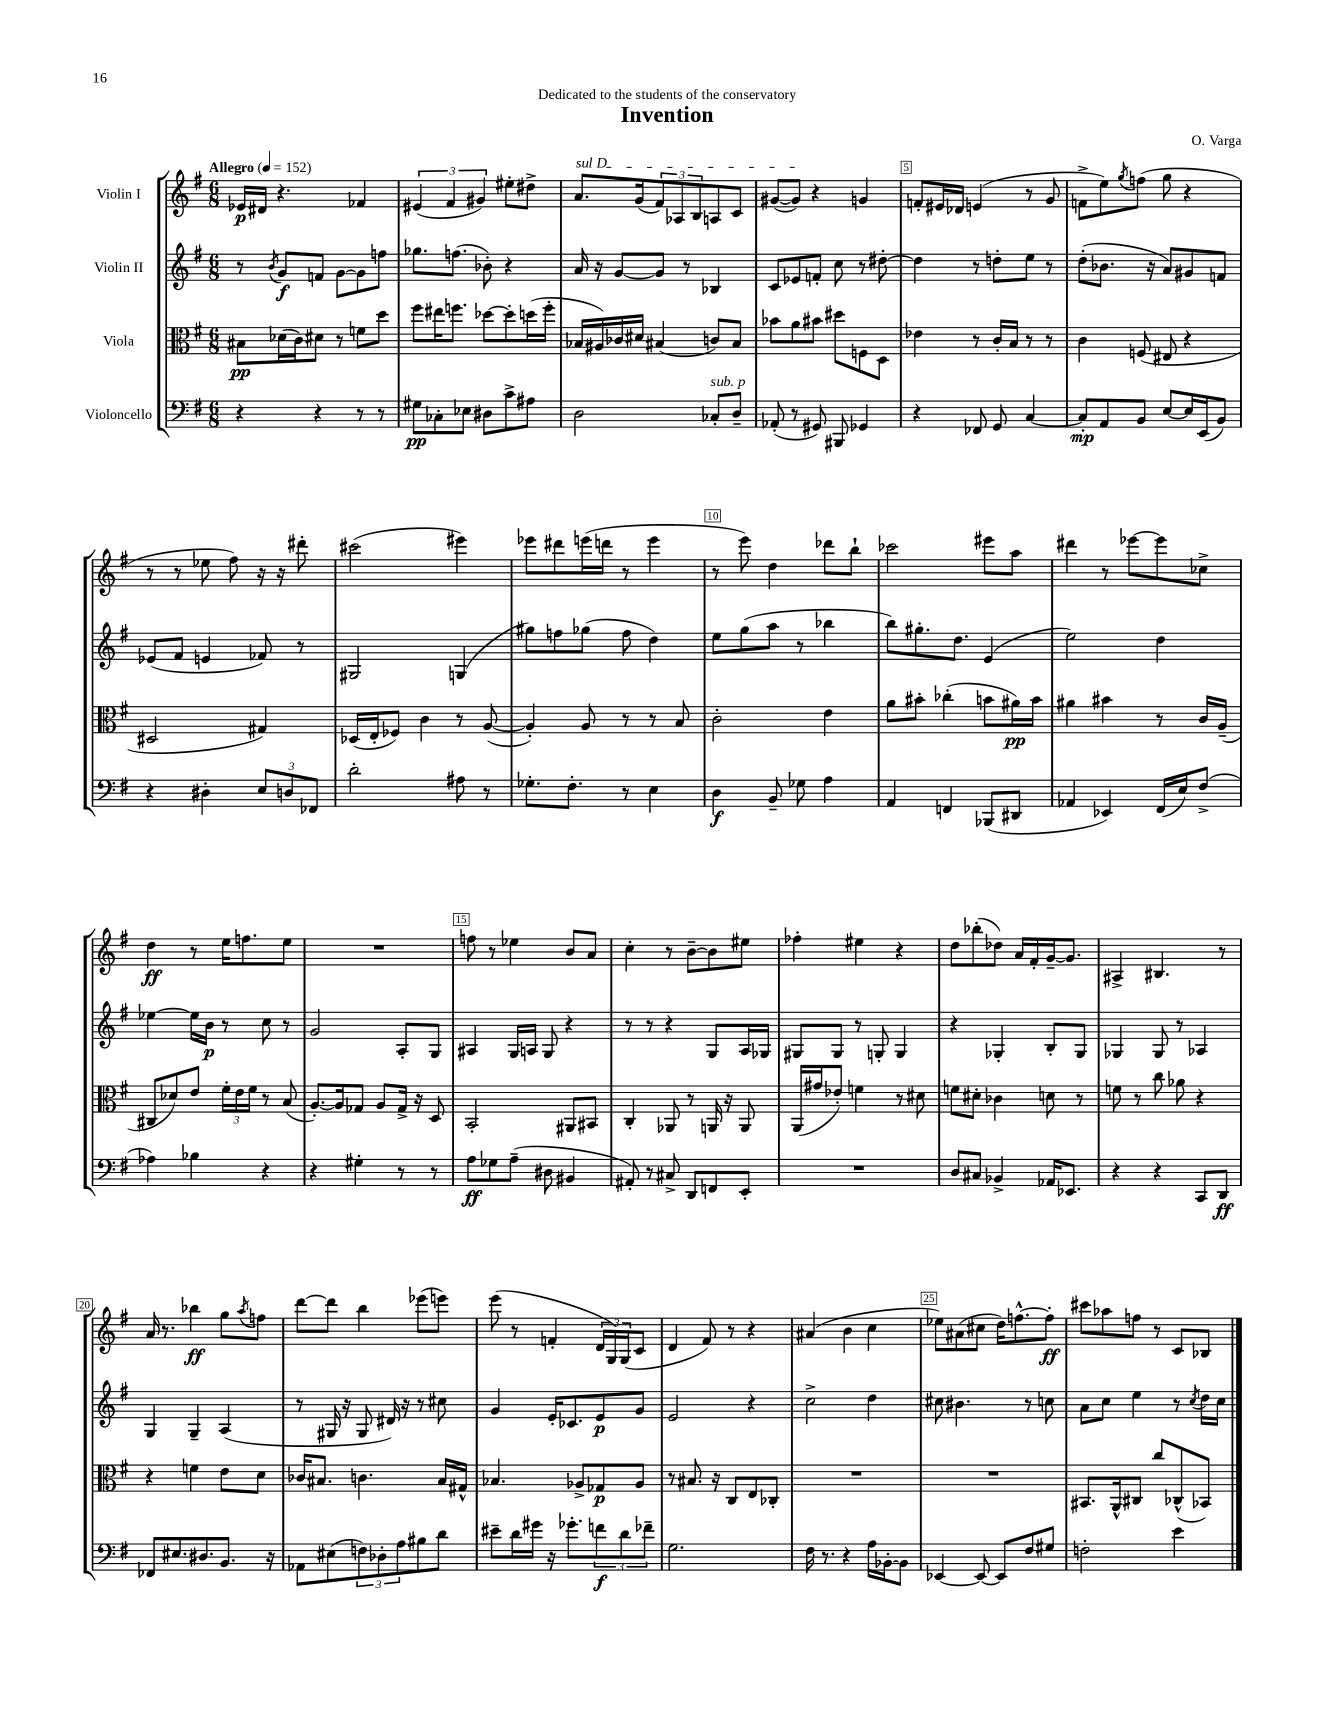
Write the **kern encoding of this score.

**kern	**kern	**kern	**kern
*staff4	*staff3	*staff2	*staff1
*clefF4	*clefC3	*clefG2	*clefG2
*k[f#]	*k[f#]	*k[f#]	*k[f#]
*M6/8	*M6/8	*M6/8	*M6/8
*MM152	*MM152	*MM152	*MM152
4r	8B#	8r	16e-
.	.	.	16d#
.	.	8qb	.
.	(16d-	8g	4.r
.	16c)	.	.
4r	8d#	8f	.
.	8r	[8g	.
8r	8f	8g]	4f-
8r	8dd	8ff	.
=	=	=	=
8G#	8ff#	8.gg-	(6e#
8C-'	16ee#	.	.
.	.	.	6f#
.	8.ff	(8.ff	.
8E-	.	.	.
.	.	.	6g#)
8D#	[8dd-	8b-')	.
8c^	8dd-']	4r	8ee#'
8A#	(16dd	.	8dd#^
.	16ff'	.	.
=	=	=	=
2D	16B-	16a	8.a
.	16A#)	16r	.
.	16c-	[8g	.
.	16d#	.	(16g
.	(4B#	8g]	12f#)
.	.	.	12A-
.	.	8r	.
.	.	.	12B
8C-'	8c)	4B-	8A
8D~	8B#	.	8c
=	=	=	=
(8AA-'	8b-	8c	([8g#
8r	8a	8e-	8g#])
8GG#)	8b#	8f'	4r
8BBB#	8dd#	8cc	.
4GG-	8F	8r	4g
.	8D	[8dd#'	.
=	=	=	=
4r	4e-	4dd#]	8f'
.	.	.	16e#
.	.	.	16d-
8FF-	8r	8r	(4e
8GG	16c'	8dd'	.
.	16B	.	.
[4C	8r	8ee	8r
.	8r	8r	8g
=	=	=	=
8C']	4c	(8dd'	8f^
8AA	.	8.b-	8ee)
.	.	.	8qgg
8BB	(8F	.	(8ff
.	.	16r	.
[8E	8E#	8a)	8gg
16E]	4r	8g#	4r
(16EE	.	.	.
8BB)	.	8f	.
=	=	=	=
4r	2D#	(8e-	8r
.	.	8f#	8r
4D#'	.	4e	8ee-
.	.	.	8ff#)
12E	4G#)	8f-)	16r
.	.	.	16r
12D	.	.	.
.	.	8r	8ddd#'
12FF-	.	.	.
=	=	=	=
2d'	(16D-	2G#	(2ccc#
.	16E'	.	.
.	8F-)	.	.
.	4c	.	.
8A#	8r	(4G	4eee#)
8r	([8A	.	.
=	=	=	=
8.G-'	4A'])	8gg#)	8eee-
.	.	8ff	8ddd#
8.F#'	.	.	.
.	8A	(8gg-	(16eee
.	.	.	16ddd
8r	8r	8ff	8r
4E	8r	4dd)	4eee
.	8B	.	.
=	=	=	=
4D	2c'	8ee	8r
.	.	(8gg	8eee)
8BB~	.	8aa	4dd
8G-	.	8r	.
4A	4e	4bb-	8ddd-
.	.	.	8bb`
=	=	=	=
4AA	8a	8bb)	2ccc-
.	8b#'	8.gg#'	.
4FF	(4cc-'	.	.
.	.	8.dd	.
(8BBB-	8b	(4e	8eee#
8DD#	16a#)	.	8aa
.	16b	.	.
=	=	=	=
4AA-	4a#	2ee)	4ddd#
4EE-)	4b#	.	8r
.	.	.	[8eee-
(16FF#	8r	4dd	8eee-]
16E)	.	.	.
(8F#^	16c	.	8cc-^
.	(16A~	.	.
=	=	=	=
4A-)	8C#	[4ee-	4dd
.	8d-)	.	.
4B-	8e	16ee-]	8r
.	.	16b	.
.	24f#'	8r	16ee
.	24e	.	.
.	.	.	8.ff
.	24f#	.	.
4r	8r	8cc	.
.	(8B	8r	8ee
=	=	=	=
4r	[8.A')	2g	2.r
.	16A]	.	.
4G#'	8G-	.	.
.	8A	.	.
8r	16G-^	8A'	.
.	16r	.	.
8r	8D	8G	.
=	=	=	=
8A	2BB'	4A#	8ff
8G-	.	.	8r
(8A~	.	16G	4ee-
.	.	16A	.
8D#	.	8G	.
4BB#	8AA#	4r	8b
.	8BB#	.	8a
=	=	=	=
8AA#')	4C'	8r	4cc'
8r	.	8r	.
8C#^	8AA-	4r	8r
8DD	8r	.	[8b~
8FF	16AA	8G	8b]
.	16r	.	.
8EE'	8AA	16A	8ee#
.	.	16G-	.
=	=	=	=
2.r	(16AA	8G#	4ff-'
.	16g#	.	.
.	8e-')	8G#	.
.	4f	8r	4ee#
.	.	8G'	.
.	8r	4G	4r
.	8d#	.	.
=	=	=	=
8D	8f	4r	8dd
8C#	8d#'	.	(8bb-'
4BB-^	4c-	4G-'	8dd-)
.	.	.	16a
.	.	.	16f#'
16AA-	8d	8B'	[16g~
8.EE-	.	.	8.g]
.	8r	8G-	.
=	=	=	=
4r	8f	4G-	4A#^
.	8r	.	.
4r	8cc	8G-	4.B#
.	8a-	8r	.
8CC	4r	4A-	.
8DD	.	.	8r
=	=	=	=
8FF-	4r	4G	16a
.	.	.	8.r
8.E#	.	.	.
.	4f	4G~	4bb-
8.D#	.	.	.
8.BB	8e	(4A	8gg
.	.	.	8qaa
.	8d	.	8ff
16r	.	.	.
=	=	=	=
8AA-	16c-	8r	[8ddd
.	8.B#	.	.
(8E#	.	16G#	8ddd]
.	.	16r	.
12F)	4.c	8G#	4bb
12D-'	.	.	.
.	.	16d#)	.
12A	.	.	.
.	.	16r	.
8B#	.	8r	(8eee-
8d	16B#	8cc#	8eee)
.	16G#^^	.	.
=	=	=	=
8e#~	4.B-	4g	(8eee
16d	.	.	8r
16g#	.	.	.
16r	.	16e'	4f'
8.g-'	.	8.c-	.
.	8A-^	.	.
12f	8G-	8e	24d
.	.	.	24G)
12d	.	.	(24G
.	8A-	8g	8c
12f-~	.	.	.
=	=	=	=
2.G	8r	2e	4d
.	8.B#	.	.
.	.	.	8f#)
.	16r	.	.
.	8C	.	8r
.	8E	4r	4r
.	8C-'	.	.
=	=	=	=
16F#	2.r	2cc^	(4a#
8.r	.	.	.
4r	.	.	4b
16A	.	4dd	4cc
[16BB-'	.	.	.
8BB-]	.	.	.
=	=	=	=
[4EE-	2.r	8cc#	8ee-)
.	.	4.b#	(8a#
8EE-_	.	.	8cc#
8EE-]	.	.	16dd)
.	.	.	[8.ff^^
8F#	.	8r	.
8G#	.	8cc	8ff']
=	=	=	=
2F'	8.BB#	8a	8ccc#
.	.	8cc	8aa-
.	16AA^^	.	.
.	8C#	4ee	8ff
.	8cc	.	8r
4e	(8C-^^	8r	8c
.	.	8qcc	.
.	8BB-)	16dd	8B-
.	.	16cc	.
==	==	==	==
*-	*-	*-	*-
